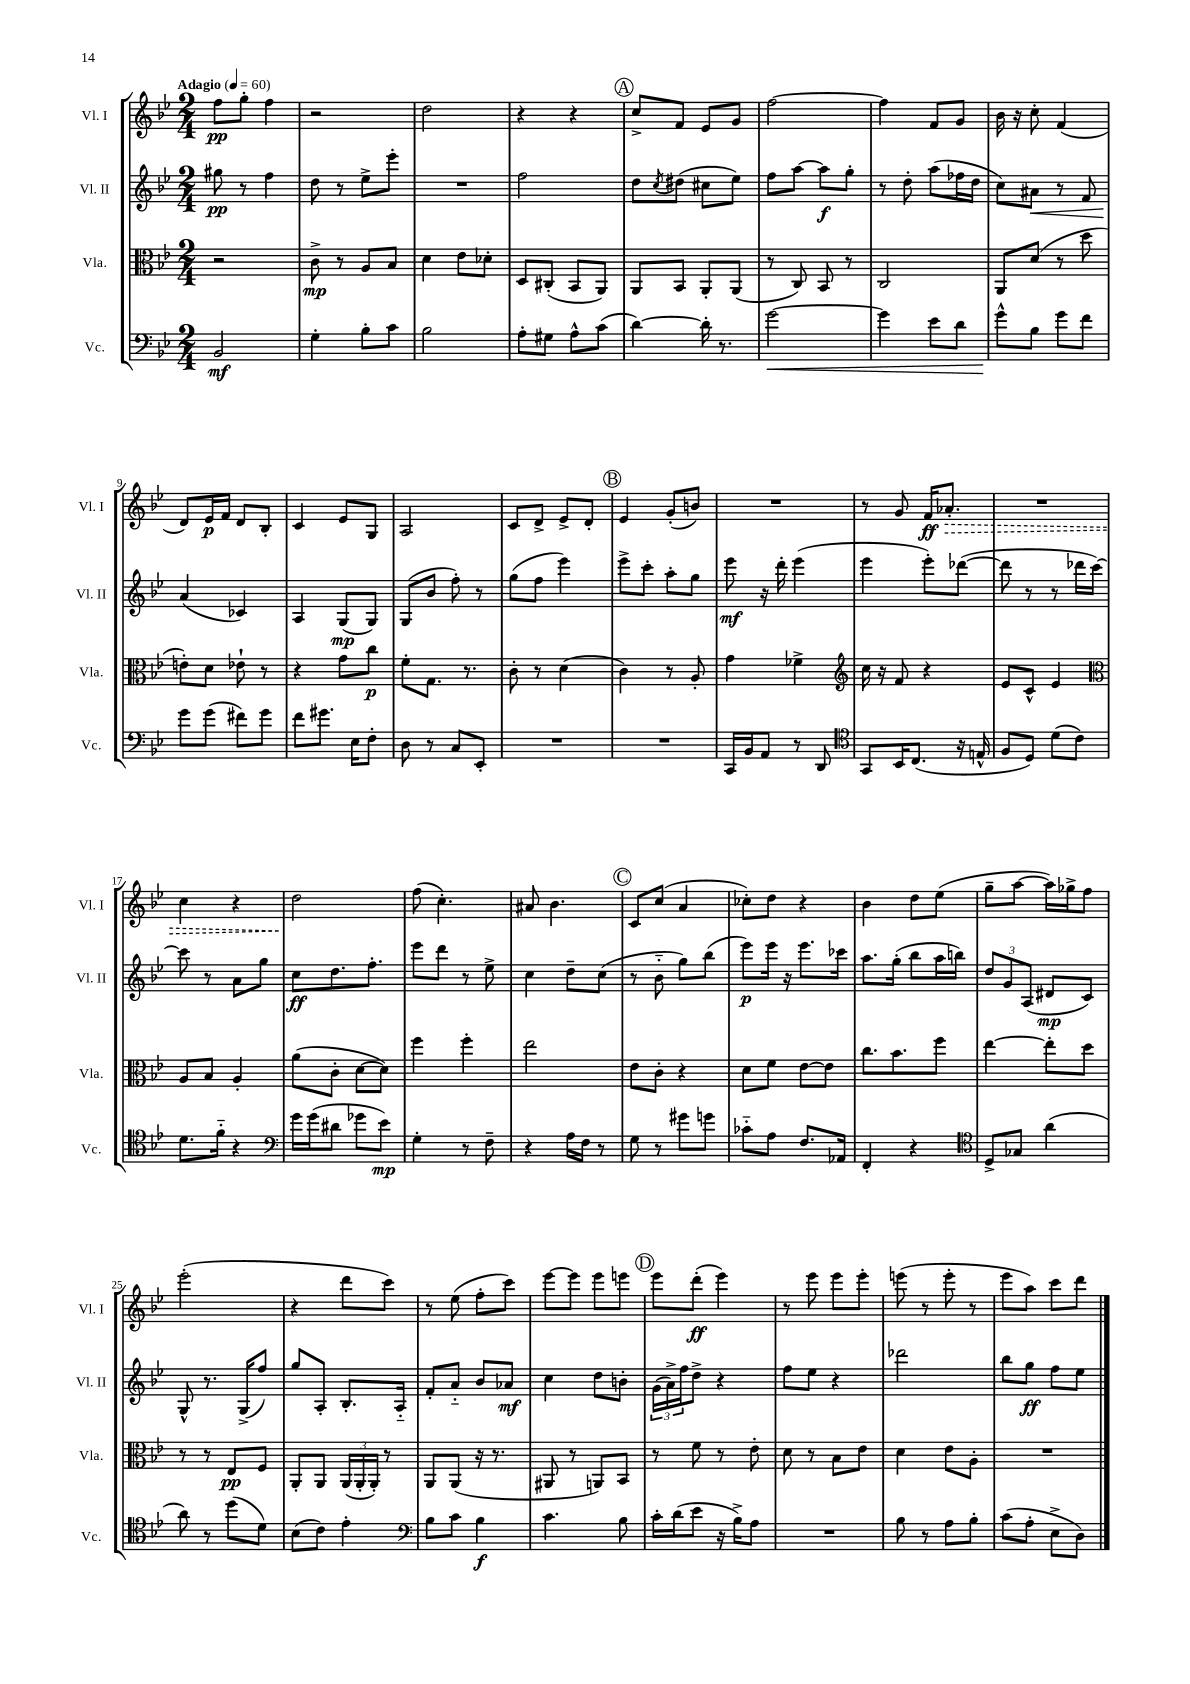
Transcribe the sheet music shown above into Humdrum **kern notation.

**kern	**dynam	**kern	**dynam	**kern	**dynam	**kern	**dynam
*part4	*part4	*part3	*part3	*part2	*part2	*part1	*part1
*staff4	*staff4	*staff3	*staff3	*staff2	*staff2	*staff1	*staff1
*I"Vc.	*	*I"Vla.	*	*I"Vl. II	*	*I"Vl. I	*
*I'Vc.	*	*I'Vla.	*	*I'Vl. II	*	*I'Vl. I	*
*clefF4	*	*clefC3	*	*clefG2	*	*clefG2	*
*k[b-e-]	*	*k[b-e-]	*	*k[b-e-]	*	*k[b-e-]	*
*M2/4	*	*M2/4	*	*M2/4	*	*M2/4	*
*MM60	*	*MM60	*	*MM60	*	*MM60	*
=1	=1	=1	=1	=1	=1	=1	=1
!	!	!	!	!	!	!LO:TX:a:B:t=Adagio	!
2BB-/	mf	2r	.	8gg#X\	pp	8ff\L	pp
.	.	.	.	8r	.	8gg'\J	.
.	.	.	.	4ff\	.	4ff\	.
=2	=2	=2	=2	=2	=2	=2	=2
4G'\	.	8c^\	mp	8dd\	.	2r	.
.	.	8r	.	8r	.	.	.
8B-'\L	.	8A/L	.	8ee-^\L	.	.	.
8c\J	.	8B-/J	.	8eee-'\J	.	.	.
=3	=3	=3	=3	=3	=3	=3	=3
2B-\	.	4d\	.	2r	.	2dd\	.
.	.	8e-\L	.	.	.	.	.
.	.	8d-X'\J	.	.	.	.	.
=4	=4	=4	=4	=4	=4	=4	=4
8A'\L	.	8D/L	.	2ff\	.	4r	.
8G#X\J	.	(8C#X'/J	.	.	.	.	.
8A^^\L	.	8BB-/L	.	.	.	4r	.
(8c\J	.	8AA/J)	.	.	.	.	.
!!LO:REH:place=s1:t=A
=5	=5	=5	=5	=5	=5	=5	=5
[4d\)	.	8AA/L	.	8dd\L	.	8cc^/L	.
.	.	.	.	8qcc/	.	.	.
.	.	8BB-/J	.	(8dd#X\J	.	8f/J	.
16d'\]	.	8AA'/L	.	8cc#X\L	.	8e-/L	.
8.r	.	.	.	.	.	.	.
.	.	(8AA/J	.	8ee-\J)	.	8g/J	.
=6	=6	=6	=6	=6	=6	=6	=6
!	!LO:HP:b	!	!	!	!	!	!
[2g\	<	8r	.	8ff\L	.	[2ff\	.
.	.	8C/)	.	[8aa\J	.	.	.
.	.	8BB-/	.	8aa\L]	f	.	.
.	.	8r	.	8gg'\J	.	.	.
=7	=7	=7	=7	=7	=7	=7	=7
4g\]	.	2C/	.	8r	.	4ff\]	.
.	.	.	.	8dd'\	.	.	.
8e-\L	.	.	.	(8aa\L	.	8f/L	.
8d\J	.	.	.	16ff-X\L	.	8g/J	.
.	.	.	.	16dd\JJ	.	.	.
=8	=8	=8	=8	=8	=8	=8	=8
8g^^\L	.	8AA/L	.	8cc\L)	.	16b-\	.
.	.	.	.	.	.	16r	.
!	!	!	!	!	!LO:HP:b	!	!
8B-\J	[	(8d/J	.	8a#X\J	<	8cc'\	.
8g\L	.	8r	.	8r	.	(4f/	.
8f\J	.	8dd\	.	8f/	.	.	.
!!LO:LB:g=z
=9	=9	=9	=9	=9	=9	=9	=9
8g\L	.	8en'\L)	.	(4a/	.	8d/L)	.
(8g\J	.	8d\J	.	.	.	16e-/L	p
.	.	.	.	.	.	16f/JJ	.
8f#X\L)	.	8e-X`\	.	4c-X/)	[	8d/L	.
8g\J	.	8r	.	.	.	8B-'/J	.
=10	=10	=10	=10	=10	=10	=10	=10
8f\L	.	4r	.	4A/	.	4c/	.
8.g#X\J	.	.	.	.	.	.	.
.	.	8g\L	.	(8G/L	mp	8e-/L	.
16E-\KL	.	.	.	.	.	.	.
8F'\J	.	8cc\J	p	8G/J)	.	8G/J	.
=11	=11	=11	=11	=11	=11	=11	=11
8D\	.	8f'\L	.	(8G/L	.	2A/	.
8r	.	8.G\J	.	8b-/J	.	.	.
8C/L	.	.	.	8ff'\)	.	.	.
.	.	8.r	.	.	.	.	.
8EE-'/J	.	.	.	8r	.	.	.
=12	=12	=12	=12	=12	=12	=12	=12
2r	.	8c'\	.	(8gg\L	.	8c/L	.
.	.	8r	.	8ff\J	.	8d^/J	.
.	.	(4d\	.	4eee-\)	.	8e-^/L	.
.	.	.	.	.	.	8d'/J	.
!!LO:REH:place=s1:t=B
=13	=13	=13	=13	=13	=13	=13	=13
2r	.	4c\)	.	8eee-^\L	.	4e-/	.
.	.	.	.	8ccc'\J	.	.	.
.	.	8r	.	8aa'\L	.	(8g'/L	.
.	.	8A'/	.	8gg\J	.	8bn/J)	.
=14	=14	=14	=14	=14	=14	=14	=14
16CC/LL	.	4g\	.	8eee-\	mf	2r	.
16BB-/J	.	.	.	.	.	.	.
8AA/J	.	.	.	16r	.	.	.
.	.	.	.	16ddd'\	.	.	.
8r	.	4f-X^\	.	(4eee-\	.	.	.
8DD/	.	.	.	.	.	.	.
=15	=15	=15	=15	=15	=15	=15	=15
*clefC4	*	*clefG2	*	*	*	*	*
8GG/L	.	16cc\	.	4eee-\	.	8r	.
.	.	16r	.	.	.	.	.
16BB-/K	.	8f/	.	.	.	8g/	.
(8.C/J	.	.	.	.	.	.	.
.	.	4r	.	8eee-'\L)	.	16f/KL	ff
!	!	!	!	!	!	!	!LO:HP:b
.	.	.	.	.	.	8.a-X'/J	>
16r	.	.	.	([8ddd-X\J	.	.	.
16En^^/	.	.	.	.	.	.	.
=16	=16	=16	=16	=16	=16	=16	=16
8F/L	.	8e-/L	.	8ddd-\]	.	2r	.
8D/J)	.	8c^^/J	.	8r	.	.	.
(8d\L	.	4e-/	.	8r	.	.	.
8c\J)	.	.	.	16ddd-X\LL	.	.	.
.	.	.	.	[16ccc\JJ)	.	.	.
!!LO:LB:g=z
=17	=17	=17	=17	=17	=17	=17	=17
*	*	*clefC3	*	*	*	*	*
8.d\L	.	8A/L	.	8ccc\]	.	4cc\	.
.	.	8B-/J	.	8r	.	.	.
16f\Jk	.	.	.	.	.	.	.
4r	.	4A'/	.	8a\L	.	4r	.
.	.	.	.	8gg\J	.	.	.
=18	=18	=18	=18	=18	=18	=18	=18
*clefF4	*	*	*	*	*	*	*
16g\LL	.	(8a\L	.	8cc\L	ff	2dd\	.
(16g\J	.	.	.	.	.	.	.
8d#X\J	.	8c'\J	.	8.dd\	.	.	.
8g-X\L	.	[8d\L	.	.	.	.	.
.	.	.	.	8.ff'\J	.	.	.
8e-\J)	mp	8d\J])	.	.	.	.	.
.	.	.	.	.	.	.	]
=19	=19	=19	=19	=19	=19	=19	=19
4G'\	.	4ff\	.	8eee-\L	.	(8ff\	.
.	.	.	.	8ddd\J	.	4.cc'\)	.
8r	.	4ff'\	.	8r	.	.	.
8F~\	.	.	.	8ee-^\	.	.	.
=20	=20	=20	=20	=20	=20	=20	=20
4r	.	2ee-\	.	4cc\	.	8a#X/	.
.	.	.	.	.	.	4.b-\	.
16A\LL	.	.	.	8dd~\L	.	.	.
16F\JJ	.	.	.	.	.	.	.
8r	.	.	.	(8cc\J	.	.	.
!!LO:REH:place=s1:t=C
=21	=21	=21	=21	=21	=21	=21	=21
8G\	.	8e-\L	.	8r	.	8c/L	.
8r	.	8c'\J	.	8b-\	.	(8cc/J	.
8g#X\L	.	4r	.	8gg\L)	.	4a/	.
8gn\J	.	.	.	(8bb-\J	.	.	.
=22	=22	=22	=22	=22	=22	=22	=22
8c-X\L	.	8d\L	.	8eee-\L)	p	8cc-X'\L)	.
8A\J	.	8f\J	.	16eee-\Jk	.	8dd\J	.
.	.	.	.	16r	.	.	.
8.F/L	.	[8e-\L	.	8.eee-\L	.	4r	.
.	.	8e-\J]	.	.	.	.	.
16AA-X/Jk	.	.	.	16ccc-X\Jk	.	.	.
=23	=23	=23	=23	=23	=23	=23	=23
4FF'/	.	8.cc\L	.	8.aa\L	.	4b-\	.
.	.	8.b-\	.	(16gg'\Jk	.	.	.
4r	.	.	.	8bb-\L	.	8dd\L	.
.	.	8ff\J	.	16aa\L	.	(8ee-\J	.
.	.	.	.	16bbn\JJ)	.	.	.
=24	=24	=24	=24	=24	=24	=24	=24
*clefC4	*	*	*	*	*	*	*
8D^/L	.	[4ee-\	.	12dd/L	.	8gg~\L	.
.	.	.	.	12g/	.	.	.
8G-X/J	.	.	.	.	.	[8aa\J	.
.	.	.	.	(12A/J	.	.	.
(4a\	.	8ee-'\L]	.	8d#X/L	mp	16aa\LL])	.
.	.	.	.	.	.	16gg-X^\J	.
.	.	8dd\J	.	8c/J)	.	8ff\J	.
!!LO:LB:g=z
=25	=25	=25	=25	=25	=25	=25	=25
8a\)	.	8r	.	8G^^/	.	(2eee-'\	.
8r	.	8r	.	8.r	.	.	.
(8dd\L	.	8E-/L	pp	.	.	.	.
.	.	.	.	(16G^/KL	.	.	.
8d\J)	.	8F/J	.	8ff/J)	.	.	.
=26	=26	=26	=26	=26	=26	=26	=26
(8B-\L	.	8AA'/L	.	8gg/L	.	4r	.
8c\J)	.	8AA/J	.	8A'/J	.	.	.
4e-'\	.	(24AA/LL	.	8.B-'/L	.	8ddd\L	.
.	.	24AA'/	.	.	.	.	.
.	.	24AA'/JJ)	.	.	.	.	.
.	.	8r	.	.	.	8ccc\J)	.
.	.	.	.	16A/Jk	.	.	.
=27	=27	=27	=27	=27	=27	=27	=27
*clefF4	*	*	*	*	*	*	*
8B-\L	.	8AA/L	.	8f'/L	.	8r	.
8c\J	.	(8AA/J	.	8a/J	.	(8ee-\	.
4B-\	f	16r	.	8b-/L	.	8ff'\L	.
.	.	8.r	.	.	.	.	.
.	.	.	.	8a-X/J	mf	8ccc\J)	.
=28	=28	=28	=28	=28	=28	=28	=28
4.c\	.	8AA#X/	.	4cc\	.	[8eee-\L	.
.	.	8r	.	.	.	8eee-\J]	.
.	.	8AAn/L)	.	8dd\L	.	8eee-\L	.
8B-\	.	8BB-/J	.	8bn'\J	.	8eeen\J	.
!!LO:REH:place=s1:t=D
=29	=29	=29	=29	=29	=29	=29	=29
16c'\LL	.	8r	.	(24g\LL	.	8eee-\L	.
.	.	.	.	24a^\)	.	.	.
(16d\J	.	.	.	.	.	.	.
.	.	.	.	24ff\J	.	.	.
8e-\J	.	8f\	.	8dd^\J	.	(8ddd'\J	ff
16r	.	8r	.	4r	.	4eee-\)	.
16B-^\KL)	.	.	.	.	.	.	.
8A\J	.	8e-'\	.	.	.	.	.
=30	=30	=30	=30	=30	=30	=30	=30
2r	.	8d\	.	8ff\L	.	8r	.
.	.	8r	.	8ee-\J	.	8eee-\	.
.	.	8B-\L	.	4r	.	8eee-\L	.
.	.	8e-\J	.	.	.	8eee-'\J	.
=31	=31	=31	=31	=31	=31	=31	=31
8B-\	.	4d\	.	2ddd-X\	.	(8eeen\	.
8r	.	.	.	.	.	8r	.
8A\L	.	8e-\L	.	.	.	8eee'\	.
8B-'\J	.	8A'\J	.	.	.	8r	.
=32	=32	=32	=32	=32	=32	=32	=32
(8c\L	.	2r	.	8bb-\L	.	8eee-\L	.
8A'\J	.	.	.	8gg\J	ff	8aa\J)	.
8E-^\L	.	.	.	8ff\L	.	8ccc\L	.
8D\J)	.	.	.	8ee-\J	.	8ddd\J	.
==	==	==	==	==	==	==	==
*-	*-	*-	*-	*-	*-	*-	*-
